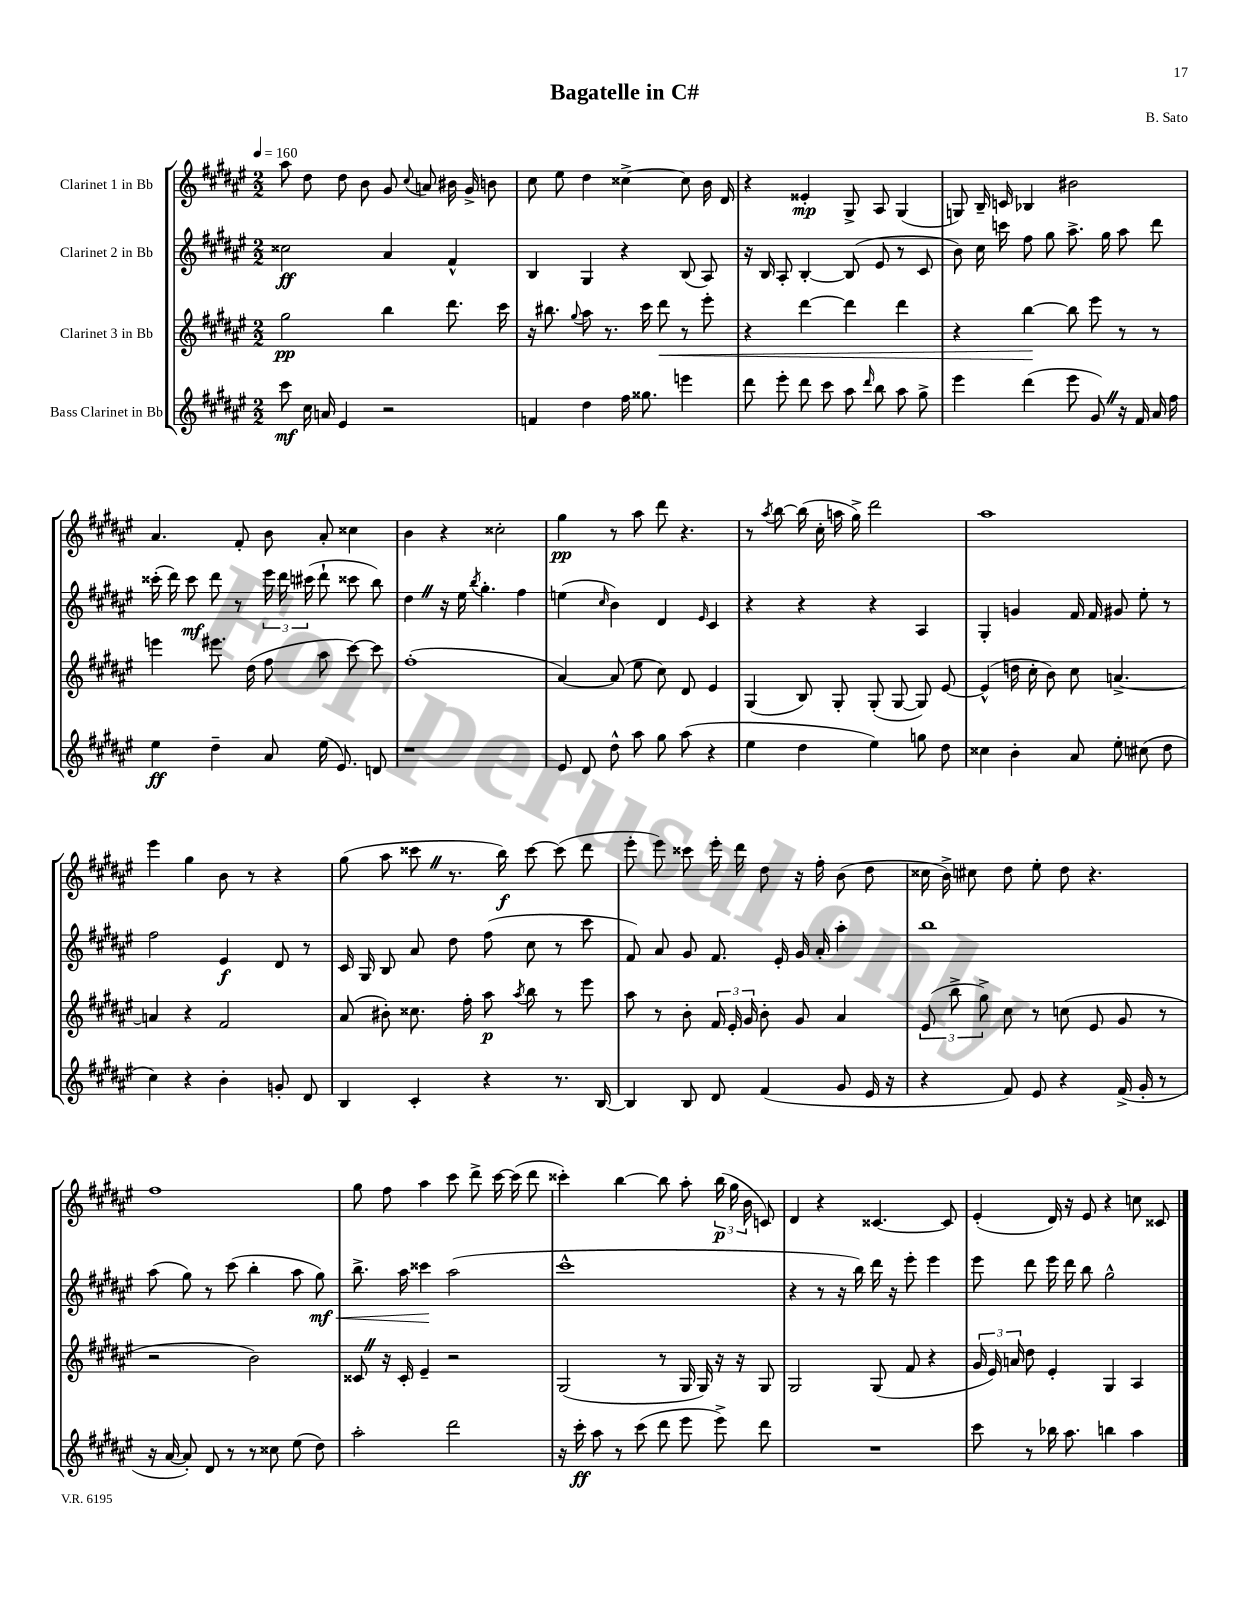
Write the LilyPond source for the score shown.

\header { title = "Bagatelle in C#" composer = "B. Sato" }
<<
\new StaffGroup <<
\new Staff = "s0" \with { instrumentName = "Clarinet 1 in Bb" } {
    \clef treble \key fis \major \numericTimeSignature \time 2/2 \tempo 4 = 160
    \autoBeamOff ais''8 dis''8 dis''8 b'8 gis'8 \appoggiatura { cis''8 } a'8 bis'16 gis'16-> b'8 |
    cis''8 eis''8 dis''4 cisis''4~-> cisis''8 b'16 dis'16 |
    r4 eisis'4-.\mp gis8-> ais8 gis4( |
    g8) b16-- c'16 bes4 bis'2 |
    ais'4. fis'8-. b'8 ais'8-. cisis''4 |
    b'4 r4 cisis''2-. |
    gis''4\pp r8 ais''8 dis'''8 r4. |
    r8 \acciaccatura { ais''8 } b''8~ b''16( cis''16-. a''16 gis''16->) dis'''2 |
    ais''1 |
    eis'''4 gis''4 b'8 r8 r4 |
    gis''8( ais''8 cisis'''8 \once \override BreathingSign.text = \markup { \musicglyph "scripts.caesura.straight" } \breathe r8. b''16\f) cisis'''8~ cisis'''8( dis'''8 |
    eis'''8-. eis'''8) cisis'''8 eis'''16-. dis'''16 dis''8 r16 fis''16-. b'8( dis''8 |
    cisis''16 b'16->) cis''8 dis''8 eis''8-. dis''8 r4. |
    fis''1 |
    gis''8 fis''8 ais''4 cis'''8 dis'''8-> cis'''16~ cis'''16( dis'''8 |
    cisis'''4-.) b''4~ b''8 ais''8-. \tuplet 3/2 { b''16\p( gis''16 b'16 } c'8) |
    dis'4 r4 cisis'4.~ cisis'8 |
    eis'4-.( dis'16) r16 eis'8 r4 c''8 cisis'8 \bar "|." |
}
\new Staff = "s1" \with { instrumentName = "Clarinet 2 in Bb" } {
    \clef treble \key fis \major \numericTimeSignature \time 2/2
    \autoBeamOff cisis''2\ff ais'4 fis'4-^ |
    b4 gis4 r4 b8( ais8) |
    r16 b16 ais8-. b4~-. b8( eis'8 r8 cis'8 |
    b'8) cis''16 c'''16 fis''8 gis''8 ais''8.-> gis''16 ais''8 dis'''8 |
    cisis'''16-.( dis'''16) cisis'''8\mf dis'''8 r8 \tuplet 3/2 { eis'''16 dis'''16 cis'''16( } dis'''8-! cisis'''8 b''8) |
    dis''4 \once \override BreathingSign.text = \markup { \musicglyph "scripts.caesura.straight" } \breathe r16 eis''16 \acciaccatura { b''8 } gis''4.-. fis''4 |
    e''4( \grace { cis''16 } b'4) dis'4 \grace { eis'16 } cis'4 |
    r4 r4 r4 ais4 |
    gis4-. g'4 fis'16 fis'16 gis'8 eis''8-. r8 |
    fis''2 eis'4\f dis'8 r8 |
    cis'16 gis16 b8 ais'8 dis''8 fis''8( cis''8 r8 cis'''8 |
    fis'8) ais'8 gis'8 fis'8. eis'16-. gis'16 ais'16-. ais''4-. |
    b''1 |
    ais''8( gis''8) r8 cis'''8( b''4-. ais''8 gis''8\mf\<) |
    b''8.-> ais''16 cisis'''4\! ais''2( |
    cis'''1-^ |
    r4 r8 r16 b''16) dis'''16 r16 eis'''8-. eis'''4 |
    eis'''8 dis'''8 eis'''16 dis'''16 b''8 gis''2-^ \bar "|." |
}
\new Staff = "s2" \with { instrumentName = "Clarinet 3 in Bb" } {
    \clef treble \key fis \major \numericTimeSignature \time 2/2
    \autoBeamOff gis''2\pp b''4 dis'''8. cis'''16 |
    r16 bis''8. \appoggiatura { gis''8 } ais''8 r8. cis'''16 dis'''8\< r8 eis'''8-. |
    r4 dis'''4~ dis'''4 dis'''4 |
    r4 b''4~\! b''8 eis'''8 r8 r8 |
    e'''4 eis'''8. dis''16( fis''8 ais''8 cis'''8~) cis'''8 |
    fis''1-.( |
    ais'4~) ais'8( eis''8 cis''8) dis'8 eis'4 |
    gis4( b8) gis8-. gis8-.( gis8~ gis8) eis'8~ |
    eis'4-^( d''16 cis''16-. b'8) cis''8 a'4.~-> |
    a'4 r4 fis'2 |
    ais'8( bis'8-.) cisis''8. fis''16-. ais''8\p \acciaccatura { ais''8 } b''8 r8 eis'''8 |
    ais''8 r8 b'8-. \tuplet 3/2 { fis'16 eis'16-. gis'16 } b'8-. gis'8 ais'4 |
    \tuplet 3/2 { eis'8( b''8-> gis''8->) } cis''8 r8 c''8( eis'8 gis'8 r8 |
    r2 b'2) |
    cisis'8 \once \override BreathingSign.text = \markup { \musicglyph "scripts.caesura.straight" } \breathe r16 cisis'16-. eis'4-- r2 |
    gis2( r8 gis16 gis16) r16 r16 gis8 |
    gis2 gis8( fis'8 r4 |
    \tuplet 3/2 { gis'16 eis'16) a'16 } dis''8 eis'4-. gis4 ais4 \bar "|." |
}
\new Staff = "s3" \with { instrumentName = "Bass Clarinet in Bb" } {
    \clef treble \key fis \major \numericTimeSignature \time 2/2
    \autoBeamOff cis'''8\mf cis''16 a'16 eis'4 r2 |
    f'4 dis''4 fis''16 gisis''8. e'''4 |
    dis'''8 eis'''8-. dis'''8 cis'''8 ais''8 \grace { dis'''16 } b''8 ais''8 gis''8-> |
    eis'''4 dis'''4( eis'''8 gis'8) \once \override BreathingSign.text = \markup { \musicglyph "scripts.caesura.straight" } \breathe r16 fis'16 ais'16 fis''16 |
    eis''4\ff dis''4-- ais'8 eis''16( eis'8.) d'8 |
    r1 |
    eis'8 dis'8 dis''8-^ ais''8 gis''8 ais''8( r4 |
    eis''4 dis''4 eis''4) g''8 dis''8 |
    cisis''4 b'4-. ais'8 eis''8-. cis''8( dis''8 |
    cis''4) r4 b'4-. g'8-. dis'8 |
    b4 cis'4-. r4 r8. b16~ |
    b4 b8 dis'8 fis'4( gis'8 eis'16 r16 |
    r4 fis'8) eis'8 r4 fis'16->( gis'16-. r8 |
    r16 ais'16~ ais'8-.) dis'8 r8 r8 cisis''8 eis''8( dis''8) |
    ais''2-. dis'''2 |
    r16 cis'''16-.\ff ais''8 r8 cis'''8( dis'''8 eis'''8 eis'''8->) dis'''8 |
    R1 |
    cis'''8 r8 bes''16 ais''8. b''4 ais''4 \bar "|." |
}
>>
>>
\layout { \context { \Score \remove "Bar_number_engraver" } }
